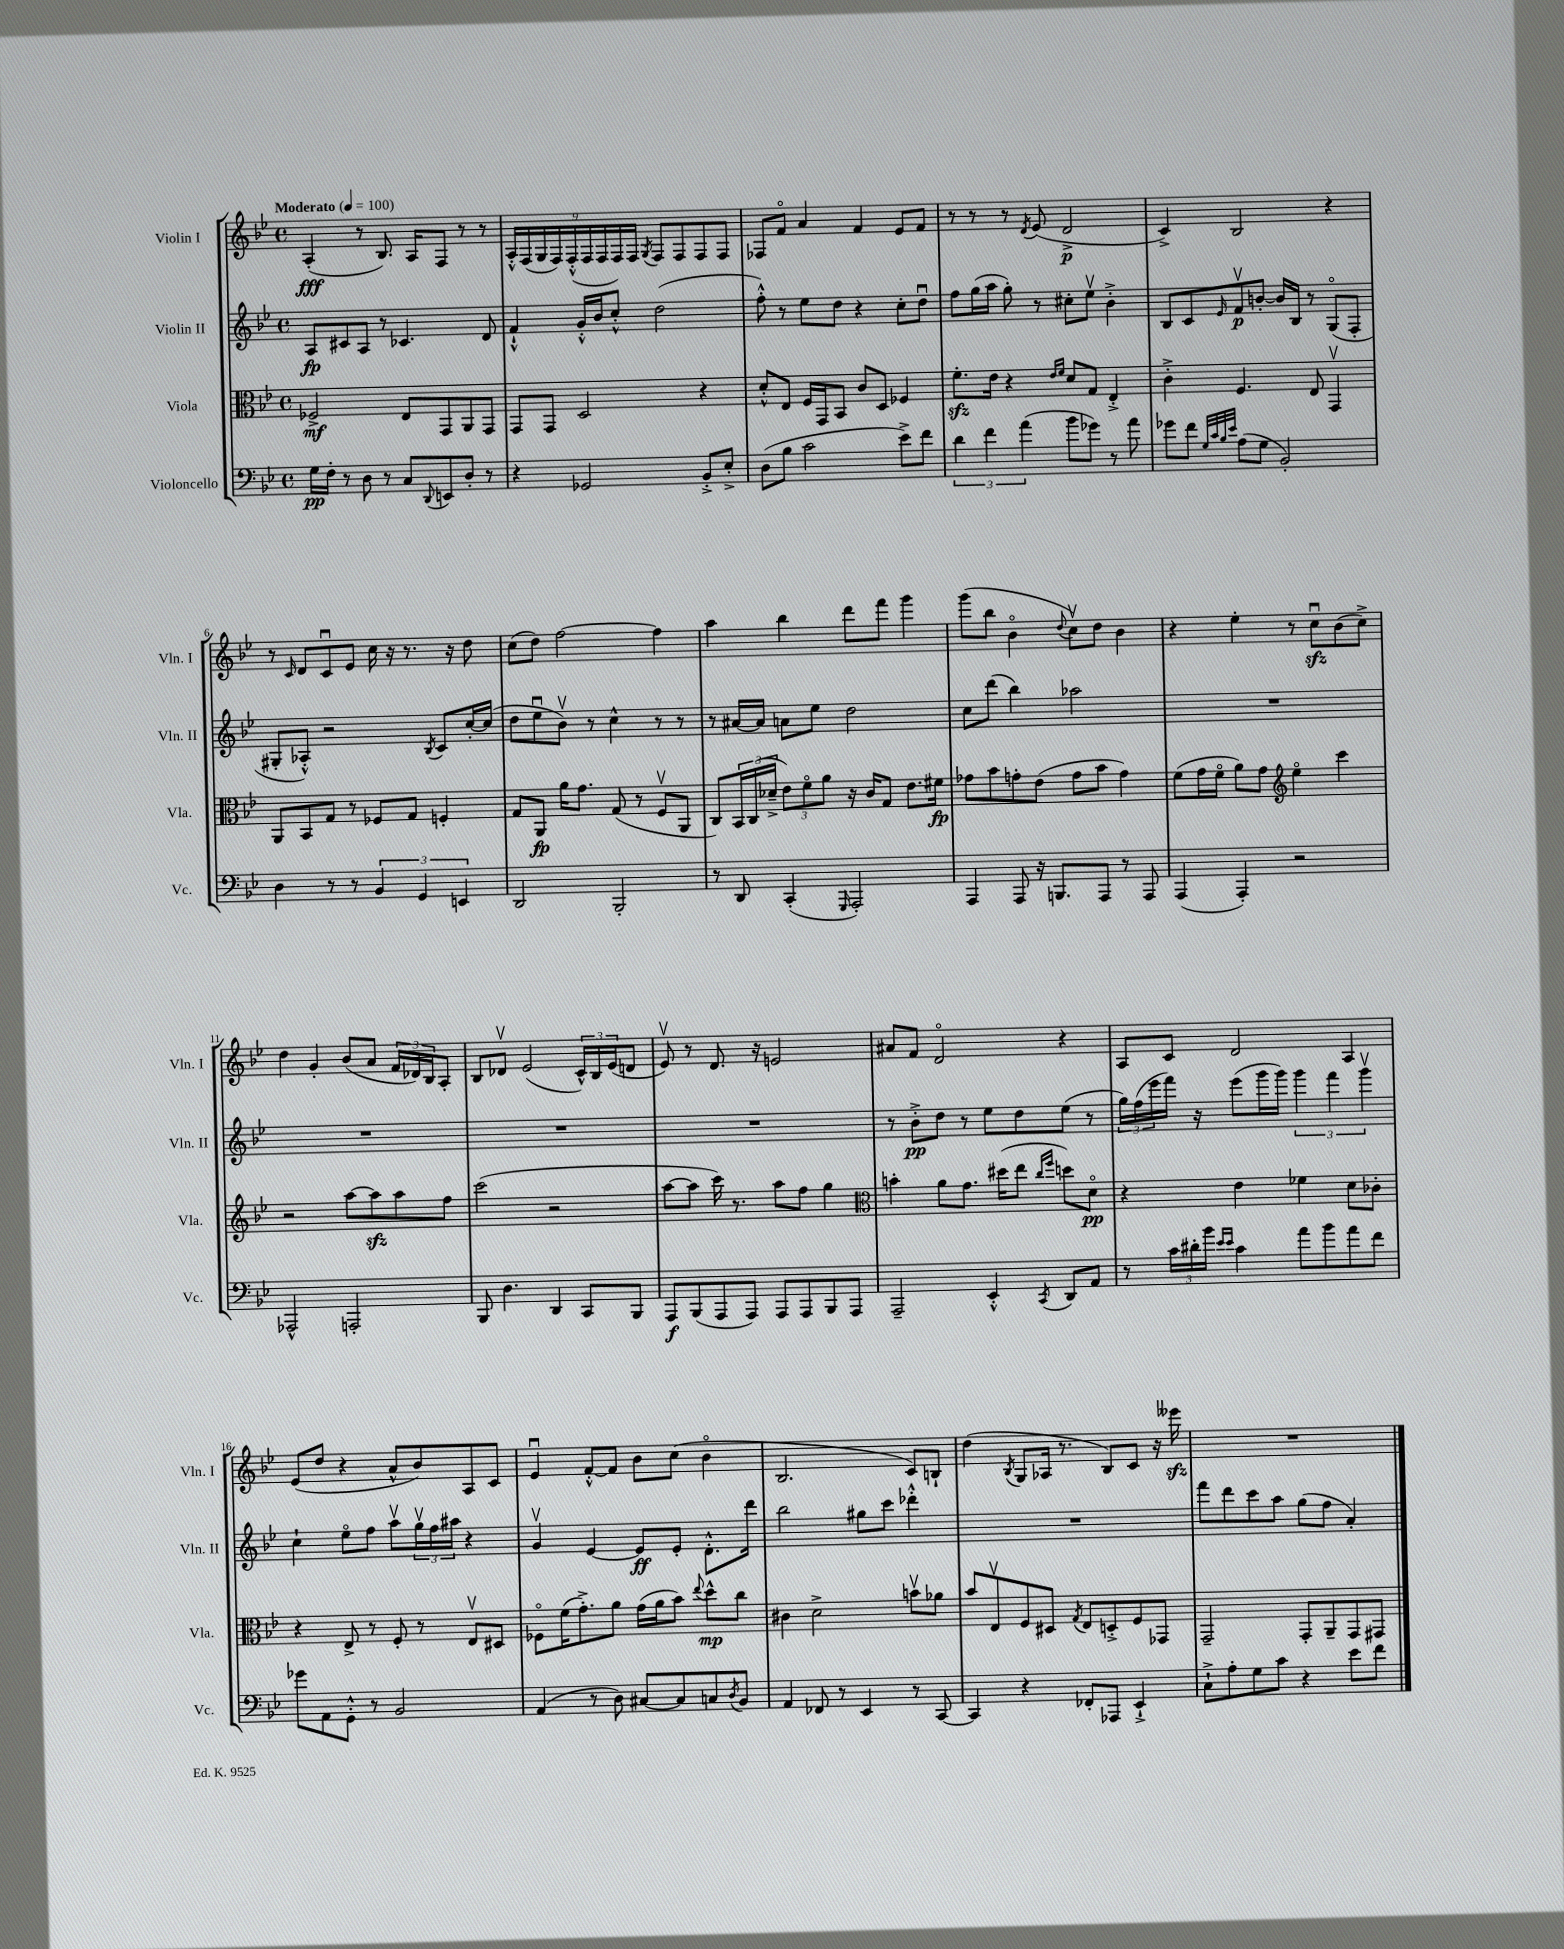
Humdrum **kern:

**kern	**kern	**kern	**kern
*staff4	*staff3	*staff2	*staff1
*clefF4	*clefC3	*clefG2	*clefG2
*k[b-e-]	*k[b-e-]	*k[b-e-]	*k[b-e-]
*M4/4	*M4/4	*M4/4	*M4/4
*met(c)	*met(c)	*met(c)	*met(c)
*MM100	*MM100	*MM100	*MM100
16G	2F-^	8A	(4A'
16F'	.	.	.
8r	.	8c#	.
8D	.	8A	8r
8r	.	8r	8.B-)
8C	8E-	4.c-	.
.	.	.	16A
8qqDD	.	.	.
8EE	8GG	.	8F
8D'	8AA	.	8r
8r	8GG	8d	8r
=	=	=	=
4r	8GG	4f`^^	18A'^^
.	.	.	(18F
.	.	.	18G
.	8GG	.	.
.	.	.	18F)
.	.	.	(18F'^^
2GG-	2D	16g'^^	.
.	.	.	18F
.	.	16b-	.
.	.	.	18F
.	.	8cc'^^	.
.	.	.	18F)
.	.	.	18F
.	.	.	8qG
.	.	(2dd	8F
.	.	.	8F
8BB-'^	4r	.	8F
8E-'^	.	.	8F
=	=	=	=
(8D	8d'^^	8ff'^^)	8F-
8B-	8E-	8r	8fo
2c	16F	8ee-	4a
.	16GG	.	.
.	8BB-	8dd	.
.	8c	4r	4f
.	8D	.	.
8e-^)	4F-	8cc'	8e-
8f	.	8ddu	8f
=	=	=	=
6d	8.f'	8ff	8r
.	.	(16gg	8r
6f	.	.	.
.	16e-	16aa	.
.	4r	8gg')	8r
(6a	.	.	.
.	.	.	8qd
.	.	8r	(8e-
.	16qqe-	.	.
.	16qqf	.	.
8b-	8d	8cc#'	2d^
8g-)	8G	8ee-v	.
8r	4E-'^	4b-'^	.
8a	.	.	.
=	=	=	=
8g-	4c'^	8B-	4c^)
8f	.	8c	.
32qqG	.	.	.
32qqc	.	.	.
32qqB-	.	.	.
32qqe-	.	16qqe-	.
(8A	4.F	8fv	2B-
8G	.	[8b'	.
2BB-')	.	16b]	.
.	.	16B-	.
.	8E-	8r	.
.	4GGv	(8Go	4r
.	.	8F'	.
=	=	=	=
4D	8AA	8G#'	8r
.	.	.	16qqc
.	8BB-	8A-'^^)	8d
8r	8G	2r	8cu
8r	8r	.	8e-
6BB-	8F-	.	16cc
.	.	.	16r
.	8G	.	8.r
6GG	.	.	.
.	.	8qB-	.
.	4F'	8c	.
.	.	.	16r
6EE	.	.	.
.	.	[16cc'	8dd
.	.	(16cc]	.
=	=	=	=
2DD	8G	8dd	(8cc
.	8AA	8ee-u	8dd)
.	16a	8b-v)	[2ff
.	8.g	.	.
.	.	8r	.
2BBB-'	(8G	4cc^^	.
.	8r	.	.
.	8Fv	8r	4ff]
.	8AA	8r	.
=	=	=	=
8r	8C)	8r	4aa
8DD	24BB-	[16a#	.
.	(24C	.	.
.	.	16a#]	.
.	24d-~^	.	.
(4CC'	12e-)	8a	4bb-
.	12fo	.	.
.	.	8ee-	.
.	12a	.	.
16qqGGG	.	.	.
2AAA')	16r	2dd	8ddd
.	16c	.	.
.	8G	.	8fff
.	8.e-	.	4ggg
.	16f#	.	.
=	=	=	=
4AAA	8g-	8cc	(8ggg
.	8b-	(8ddd	8bb-
8AAA	8g'	4bb-)	4b-o
16r	(8e-	.	.
8.BBB	.	.	.
.	.	.	8qqdd
.	8g	2aa-	8ccv)
8AAA	8b-	.	8dd
8r	4g)	.	4b-
8AAA	.	.	.
=	=	=	=
(4AAA	(8f	1r	4r
.	16g	.	.
.	16fo	.	.
4AAA')	8a)	.	4ee-'
.	8g	.	.
*	*clefG2	*	*
2r	4ee-o	.	8r
.	.	.	8ccu
.	4ccc	.	(8b-
.	.	.	8cc^)
=	=	=	=
2AAA-^^	2r	1r	4dd
.	.	.	4g'
2AAA'	[8aa	.	(8b-
.	8aa]	.	8a
.	8aa	.	24f
.	.	.	24d-)
.	.	.	24B-
.	8ff	.	8A'
=	=	=	=
8BBB-	(2ccc	1r	8B-
4.D	.	.	8d-v
.	.	.	(2e-
4DD	2r	.	.
8CC	.	.	24c^^)
.	.	.	24B-
.	.	.	(24e-
8BBB-	.	.	8d
=	=	=	=
8AAA	[8aa	1r	8e-v)
(8BBB-	8aa]	.	8r
8AAA	16ccc)	.	8.d
.	8.r	.	.
8AAA)	.	.	.
.	.	.	16r
8AAA	8aa	.	2e
8AAA	8ff	.	.
8BBB-	4gg	.	.
8AAA	.	.	.
=	=	=	=
*	*clefC3	*	*
2AAA~	4b'	8r	8a#
.	.	8b-'^	8f
.	8a	8dd	2do
.	8.g	8r	.
4EE-'^^	.	8ee-	.
.	(16dd#	.	.
.	8ee-	8dd	.
.	16qqcc	.	.
8qCC	16qqff	.	.
8DD	8dd)	(8ee-	4r
8AA	8do	8r	.
=	=	=	=
8r	4r	24gg)	8A
.	.	(24ff	.
.	.	24eee-	.
24c	.	16fff)	8c
24d#'	.	.	.
.	.	16r	.
24b-	.	.	.
16qqe-	.	.	.
16qqe-	.	.	.
4c	4e-	(8eee-	2d
.	.	16ggg	.
.	.	16ggg)	.
8a	4f-	6ggg	.
8b-	.	.	.
.	.	6fff	.
8a	8d	.	4A
.	.	6gggv	.
8f	8c-'	.	.
=	=	=	=
8g-	4r	4cc`	(8e-
8AA	.	.	8dd
8GG'^^	8E-^	8ee-o	4r
8r	8r	8ff	.
2BB-	8F'	8aav	8a^^
.	8r	24ggv	8b-)
.	.	24ff	.
.	.	24aa#	.
.	8E-v	4r	8A
.	8D#	.	8c
=	=	=	=
(4AA	8F-o	4gv	4e-u
.	(16f	.	.
.	8.g'^)	.	.
8r	.	[4e-	[8f'^^
8D)	8a	.	8f]
[8C#	(16g	8e-]	8b-
.	16a	.	.
8C#]	8b-)	8e-'	(8cc
.	8qqee-	.	.
8C	8dd^^	8.d'^^	4b-o
8qD	.	.	.
8BB-	8cc	.	.
.	.	16ddd	.
=	=	=	=
4AA	4c#	2bb-	2.B-
8FF-	2d^	.	.
8r	.	.	.
4EE-	.	8gg#	.
.	.	8ccc	.
8r	8bv	4ddd-'^^	8c)
[8CC	8a-	.	8B`
=	=	=	=
4CC]	8b-	1r	(4dd
.	8E-v	.	.
.	.	.	8qB-
4r	8F	.	8G
.	8D#	.	16A-
.	.	.	8.r
.	8qG	.	.
8FF-'	8E-	.	.
8AAA-	8D'^	.	8B-)
4EE-`^	8F	.	8c
.	8GG-	.	16r
.	.	.	16eee--
=	=	=	=
8C`^	2GG~	8fff	1r
8A'	.	8ddd	.
8G	.	8ccc	.
8c	.	8aa	.
4r	8GG'	(8gg	.
.	8AA~	8ff	.
8e-	8GG	4a')	.
8f	8GG#	.	.
==	==	==	==
*-	*-	*-	*-
